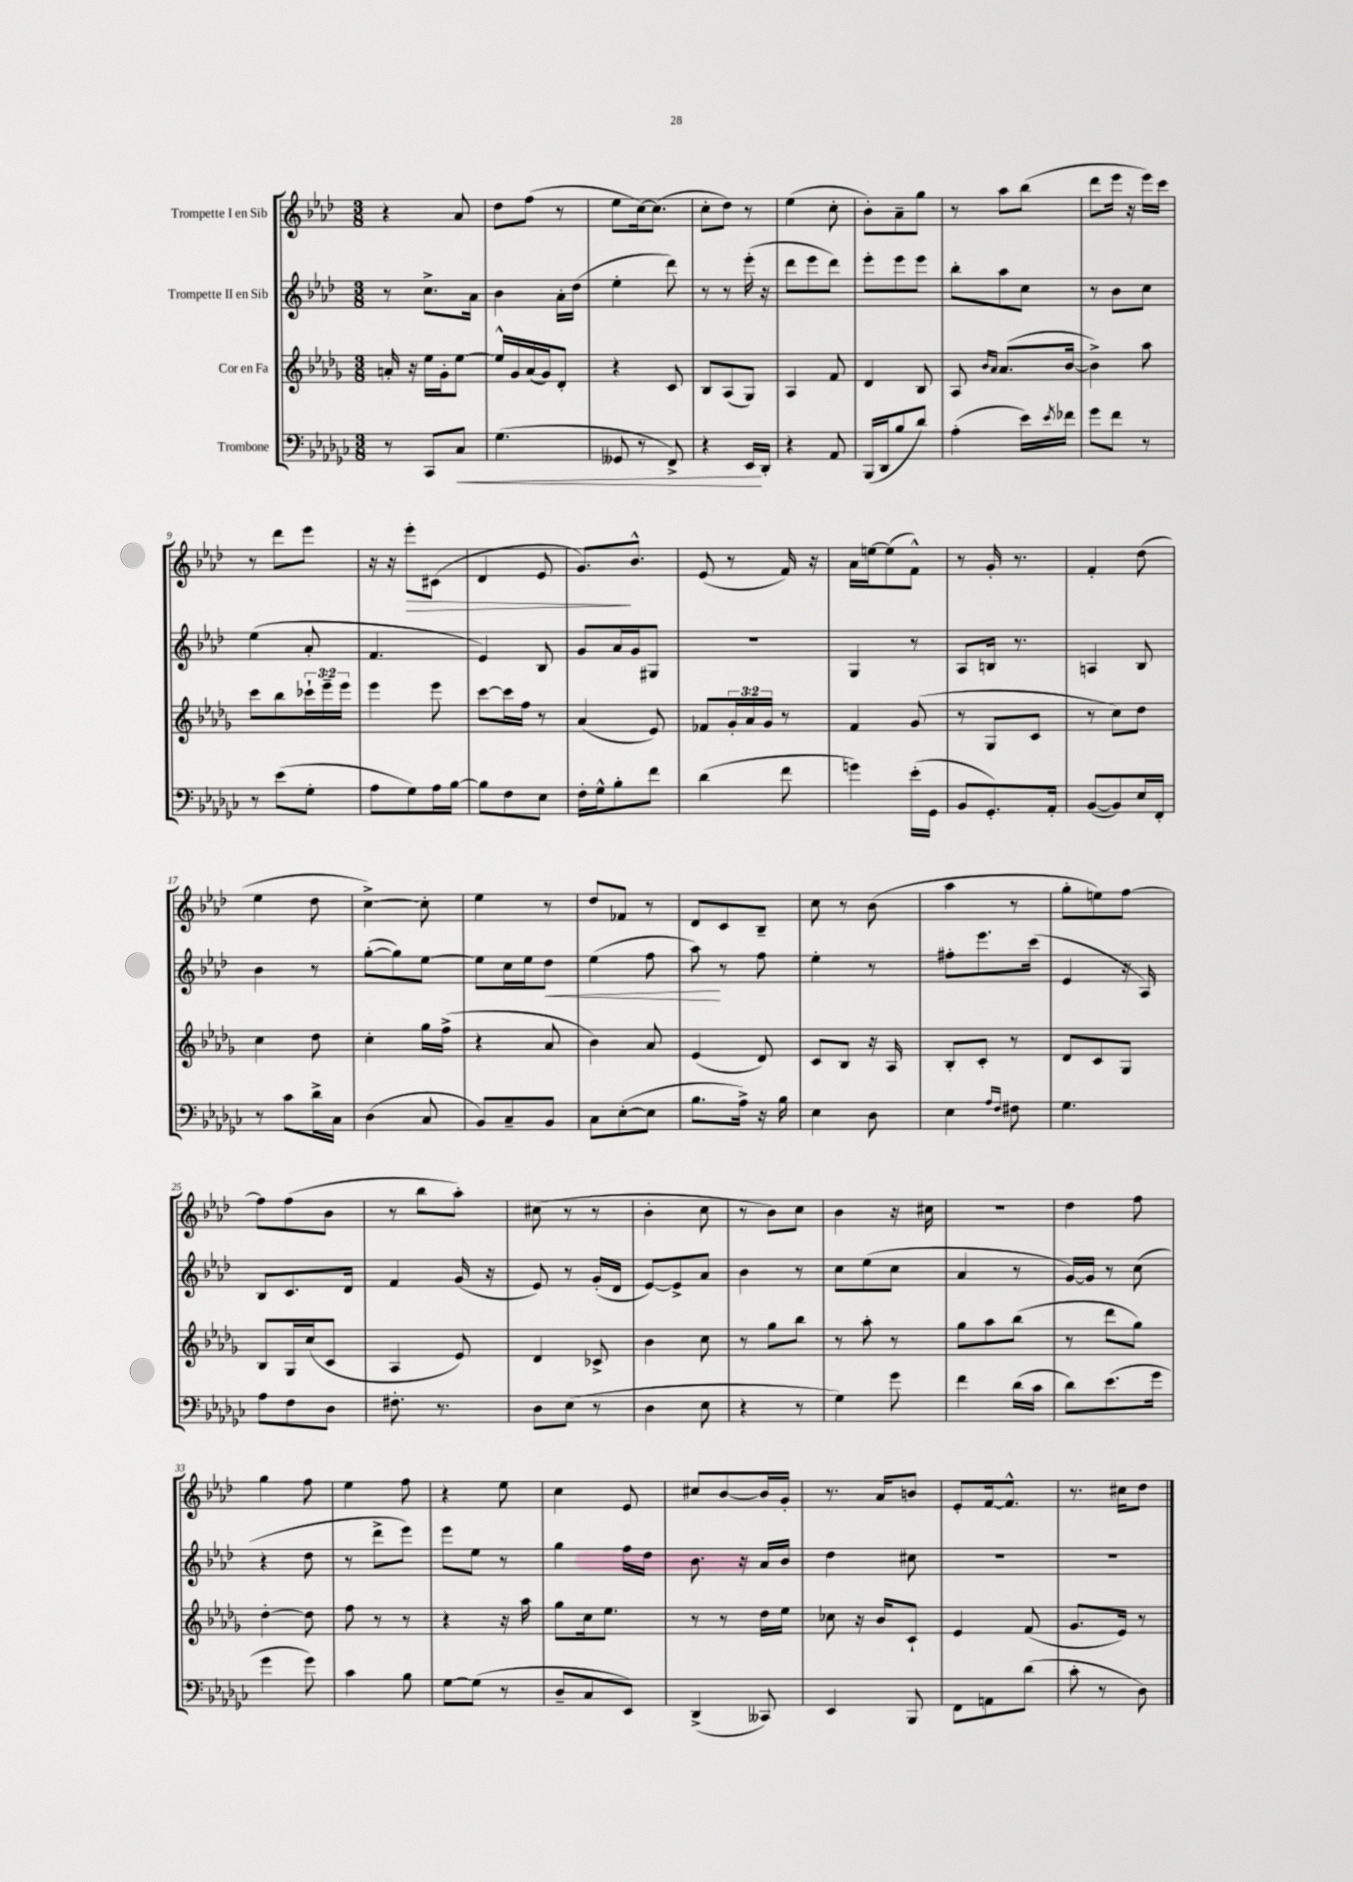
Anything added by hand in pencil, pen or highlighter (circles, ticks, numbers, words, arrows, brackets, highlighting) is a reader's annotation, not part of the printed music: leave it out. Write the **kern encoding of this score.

**kern	**dynam	**kern	**kern	**dynam	**kern	**dynam
*part4	*part4	*part3	*part2	*part2	*part1	*part1
*staff4	*staff4	*staff3	*staff2	*staff2	*staff1	*staff1
*I"Trombone	*	*I"Cor en Fa	*I"Trompette II en Sib	*	*I"Trompette I en Sib	*
*clefF4	*	*clefG2	*clefG2	*	*clefG2	*
*k[b-e-a-d-g-c-]	*	*k[b-e-a-d-g-]	*k[b-e-a-d-]	*	*k[b-e-a-d-]	*
*M3/8	*	*M3/8	*M3/8	*	*M3/8	*
=1	=1	=1	=1	=1	=1	=1
8r	.	16an'/	8r	.	4r	.
.	.	16r	.	.	.	.
8CC-/L	.	16ee-\LL	8.cc^\L	.	.	.
.	.	16g-'\J	.	.	.	.
!	!LO:HP:b	!	!	!	!	!
8C-/J	<	[8ee-\J	.	.	8a-/	.
.	.	.	16a-\Jk	.	.	.
=2	=2	=2	=2	=2	=2	=2
(4.G-\	.	16ee-^^/LL]	4b-\	.	8dd-\L	.
.	.	16g-/	.	.	.	.
.	.	(16a-/	.	.	(8ff\J	.
.	.	16g-/J)	.	.	.	.
.	.	8d-'/J	16a-'\LL	.	8r	.
.	.	.	(16dd-\JJ	.	.	.
=3	=3	=3	=3	=3	=3	=3
8GG--X/	.	4r	4ee-'\	.	8ee-\L	.
8r	.	.	.	.	[16cc\k)	.
.	.	.	.	.	(8.cc\J]	.
8FF^/)	.	8c/	8ddd-\)	.	.	.
=4	=4	=4	=4	=4	=4	=4
4r	.	8B-/L	8r	.	8cc'\L	.
.	.	(8A-/	8r	.	8dd-\J)	.
16EE-/LL	.	8G-/J)	(16eee-'\	.	8r	.
16DD-'/JJ	[	.	16r	.	.	.
=5	=5	=5	=5	=5	=5	=5
4r	.	4A-/	8ddd-\L	.	(4ee-\	.
.	.	.	8eee-\	.	.	.
8AA-/	.	8f/	8ddd-\J)	.	8cc'\	.
=6	=6	=6	=6	=6	=6	=6
(16BBB-/LL	.	4d-/	8eee-'\L	.	8b-'\L)	.
16DD-/J	.	.	.	.	.	.
8B-/	.	.	8eee-\	.	8a-~\	.
8d-/J)	.	8B-/	8eee-\J	.	8gg\J	.
=7	=7	=7	=7	=7	=7	=7
(4A-'\	.	8A-/	8bb-'\L	.	8r	.
.	.	16qqb-/LL	.	.	.	.
.	.	16qqa-/JJ	.	.	.	.
.	.	(8.a-/L	8aa-\	.	8aa-\L	.
16e-\LL)	.	.	8cc\J	.	(8bb-\J	.
8qe-/	.	.	.	.	.	.
16f-X\JJ	.	[16b-/Jk	.	.	.	.
=8	=8	=8	=8	=8	=8	=8
8g-\L	.	4b-^\])	8r	.	8ddd-\L	.
8f\J	.	.	8b-\L	.	16eee-\Jk	.
.	.	.	.	.	16r	.
8r	.	8aa-\	8cc\J	.	16eee-\LL)	.
.	.	.	.	.	16ccc\JJ	.
!!LO:LB:g=z
=9	=9	=9	=9	=9	=9	=9
8r	.	8ccc\L	(4ee-\	.	8r	.
(8e-\L	.	8bb-\	.	.	8ddd-\L	.
8G-'\J	.	24ccc-X`\L	8a-'/	.	8eee-\J	.
.	.	24eee-~\	.	.	.	.
.	.	24eee-\JJ	.	.	.	.
=10	=10	=10	=10	=10	=10	=10
8A-\L	.	4eee-\	4.f/	.	16r	.
.	.	.	.	.	16r	.
!	!	!	!	!	!	!LO:HP:b
8G-\)	.	.	.	.	8eee-'\L	>
16A-\L	.	8eee-\	.	.	(8c#X\J	.
[16B-\JJ	.	.	.	.	.	.
=11	=11	=11	=11	=11	=11	=11
8B-\L]	.	[8ccc\L	4e-/)	.	4d-/	.
8F\	.	16ccc\L]	.	.	.	.
.	.	16ff\JJ	.	.	.	.
8E-\J	.	8r	8B-/	.	8e-/	.
=12	=12	=12	=12	=12	=12	=12
16F'\LL	.	(4a-/	8g/L	.	8.g/L)	.
16G-^^\J	.	.	.	.	.	.
8B-'\	.	.	16a-/L	.	.	.
.	.	.	16g/J	.	8.b-^^/J	]
8f\J	.	8e-/)	8G#X/J	.	.	.
=13	=13	=13	=13	=13	=13	=13
(4d-\	.	8f-X/L	4.r	.	(8e-/	.
.	.	24g-'/L	.	.	8r	.
.	.	24a-/	.	.	.	.
.	.	24g-/JJ	.	.	.	.
8f\	.	8r	.	.	16f/)	.
.	.	.	.	.	16r	.
=14	=14	=14	=14	=14	=14	=14
4gn\)	.	4f/	4G/	.	16a-\LL	.
.	.	.	.	.	[16een\J	.
.	.	.	.	.	(8ee\]	.
(16e-'\LL	.	(8g-/	8r	.	8f^^\J)	.
16GG-\JJ	.	.	.	.	.	.
=15	=15	=15	=15	=15	=15	=15
8BB-/L	.	8r	8A-/L	.	8r	.
8.GG-'/)	.	8G-/L	16Bn/Jk	.	16g'/	.
.	.	.	8.r	.	8.r	.
.	.	8c/J	.	.	.	.
16AA-'/Jk	.	.	.	.	.	.
=16	=16	=16	=16	=16	=16	=16
([8BB-/L	.	8r	4An/	.	4f'/	.
8BB-/])	.	8cc\L)	.	.	.	.
16E-/L	.	8dd-\J	8B-/	.	(8dd-\	.
16FF'/JJ	.	.	.	.	.	.
!!LO:LB:g=z
=17	=17	=17	=17	=17	=17	=17
8r	.	4cc\	4b-\	.	4ee-\	.
8c-\L	.	.	.	.	.	.
16d-^\L	.	8dd-\	8r	.	8dd-\	.
16C-\JJ	.	.	.	.	.	.
=18	=18	=18	=18	=18	=18	=18
(4D-\	.	4cc'\	([8gg'\L	.	[4cc^\)	.
.	.	.	8gg\])	.	.	.
8C-/	.	16gg-\LL	[8ee-\J	.	8cc'\]	.
.	.	(16ff^\JJ	.	.	.	.
=19	=19	=19	=19	=19	=19	=19
8BB-/L)	.	4r	8ee-\L]	.	4ee-\	.
8C-~/	.	.	16cc\L	.	.	.
.	.	.	16ee-\J	.	.	.
!	!	!	!	!LO:HP:b	!	!
8BB-/J	.	8a-/	8dd-\J	<	8r	.
=20	=20	=20	=20	=20	=20	=20
8C-\L	.	4b-\)	(4ee-\	.	8dd-/L	.
([8E-'\	.	.	.	.	8f-X/J	.
8E-\J]	.	8a-/	8ff\	.	8r	.
=21	=21	=21	=21	=21	=21	=21
8.B-\L	.	(4e-/	8aa-\)	.	8d-/L	.
.	.	.	8r	[	8c/	.
16A-^\Jk)	.	.	.	.	.	.
16r	.	8d-/)	8ff\	.	8B-~/J	.
16B-\	.	.	.	.	.	.
=22	=22	=22	=22	=22	=22	=22
4E-\	.	8c/L	4ee-'\	.	8cc\	.
.	.	8B-/J	.	.	8r	.
8D-\	.	16r	8r	.	(8b-\	.
.	.	16A-/	.	.	.	.
=23	=23	=23	=23	=23	=23	=23
4E-\	.	8B-'/L	8ff#X'\L	.	4aa-\	.
.	.	8c'/J	8.eee-\	.	.	.
16qqA-/LL	.	.	.	.	.	.
16qqF/JJ	.	.	.	.	.	.
8F#X\	.	8r	.	.	8r	.
.	.	.	(16ccc\Jk	.	.	.
=24	=24	=24	=24	=24	=24	=24
4.G-\	.	8d-/L	4e-/	.	8gg'\L	.
.	.	8c/	.	.	8een\)	.
.	.	8G-/J	16r	.	[8ff\J	.
.	.	.	16A-/)	.	.	.
!!LO:LB:g=z
=25	=25	=25	=25	=25	=25	=25
8A-\L	.	8B-/L	8B-/L	.	8ff\L]	.
8F\	.	16G-/L	8.c/	.	(8ff\	.
.	.	(16cc/J	.	.	.	.
8D-\J	.	8c/J	.	.	8b-\J	.
.	.	.	16d-/Jk	.	.	.
=26	=26	=26	=26	=26	=26	=26
8.F#X'\	.	4A-/	4f/	.	8r	.
.	.	.	.	.	8bb-\L	.
8.r	.	.	.	.	.	.
.	.	8e-/)	(16g/	.	8aa-'\J)	.
.	.	.	16r	.	.	.
=27	=27	=27	=27	=27	=27	=27
8D-\L	.	4d-/	8e-/)	.	(8cc#X\	.
(8E-\J	.	.	8r	.	8r	.
8r	.	8c-X^/	(16g'/LL	.	8r	.
.	.	.	16d-/JJ	.	.	.
=28	=28	=28	=28	=28	=28	=28
4D-\	.	4b-\	[8e-/L)	.	4b-'\	.
.	.	.	8e-^/]	.	.	.
8E-\	.	8cc\	8a-/J	.	8cc\	.
=29	=29	=29	=29	=29	=29	=29
4r	.	8r	4b-\	.	8r	.
.	.	8gg-\L	.	.	8b-\L)	.
8r	.	8bb-\J	8r	.	8cc\J	.
=30	=30	=30	=30	=30	=30	=30
4G-\)	.	8r	8cc\L	.	4b-\	.
.	.	8aa-'\	(8ee-\	.	.	.
8g-\	.	8r	8cc\J	.	16r	.
.	.	.	.	.	16cc#X\	.
=31	=31	=31	=31	=31	=31	=31
4f\	.	8gg-\L	4a-/	.	4.r	.
.	.	8aa-\	.	.	.	.
(16d-\LL	.	(8bb-\J	8r	.	.	.
16c-\JJ	.	.	.	.	.	.
=32	=32	=32	=32	=32	=32	=32
8d-\L)	.	8r	[16g/LL)	.	4dd-\	.
.	.	.	16g/JJ]	.	.	.
(8.e-\	.	8ddd-\L	8r	.	.	.
.	.	8gg-\J)	(8cc\	.	8ff\	.
16g-\Jk	.	.	.	.	.	.
!!LO:LB:g=z
=33	=33	=33	=33	=33	=33	=33
4g-\	.	[4dd-'\	4r	.	4gg\	.
8g-\)	.	8dd-\]	8dd-\	.	8ff\	.
=34	=34	=34	=34	=34	=34	=34
4c-\	.	8ff\	8r	.	4ee-\	.
.	.	8r	8ddd-^\L	.	.	.
8B-\	.	8r	8eee-\J)	.	8ff\	.
=35	=35	=35	=35	=35	=35	=35
[8G-\L	.	4r	8eee-\L	.	4r	.
(8G-\J]	.	.	8ee-\J	.	.	.
8r	.	16r	8r	.	8ee-\	.
.	.	16aa-\	.	.	.	.
=36	=36	=36	=36	=36	=36	=36
8D-~/L	.	8gg-\L	4gg\	.	4cc\	.
8C-/	.	16cc\k	.	.	.	.
.	.	8.ee-\J	.	.	.	.
8EE-/J)	.	.	16ff\LL	.	8e-/	.
.	.	.	16dd-\JJ	.	.	.
=37	=37	=37	=37	=37	=37	=37
(4DD-^/	.	8r	8.b-\	.	8cc#X/L	.
.	.	8r	.	.	[8b-/	.
.	.	.	16r	.	.	.
8CC--X/)	.	16dd-\LL	16a-/LL	.	16b-/L]	.
.	.	16ee-\JJ	16b-/JJ	.	16g'/JJ	.
=38	=38	=38	=38	=38	=38	=38
4EE-/	.	8cc-X\	4dd-\	.	8.r	.
.	.	16r	.	.	.	.
.	.	16b-/KL	.	.	16a-/KL	.
8BBB-/	.	8c`/J	8cc#X\	.	8bn/J	.
=39	=39	=39	=39	=39	=39	=39
8FF\L	.	4e-/	4.r	.	8e-'/L	.
8AAn\	.	.	.	.	[16f/k	.
.	.	.	.	.	8.f^^/J]	.
(8d-\J	.	(8f/	.	.	.	.
=40	=40	=40	=40	=40	=40	=40
8c-'\	.	8.g-/L	4.r	.	8.r	.
8r	.	.	.	.	.	.
.	.	16e-/Jk)	.	.	16cc#X\KL	.
8D-\)	.	8r	.	.	8dd-\J	.
==	==	==	==	==	==	==
*-	*-	*-	*-	*-	*-	*-
